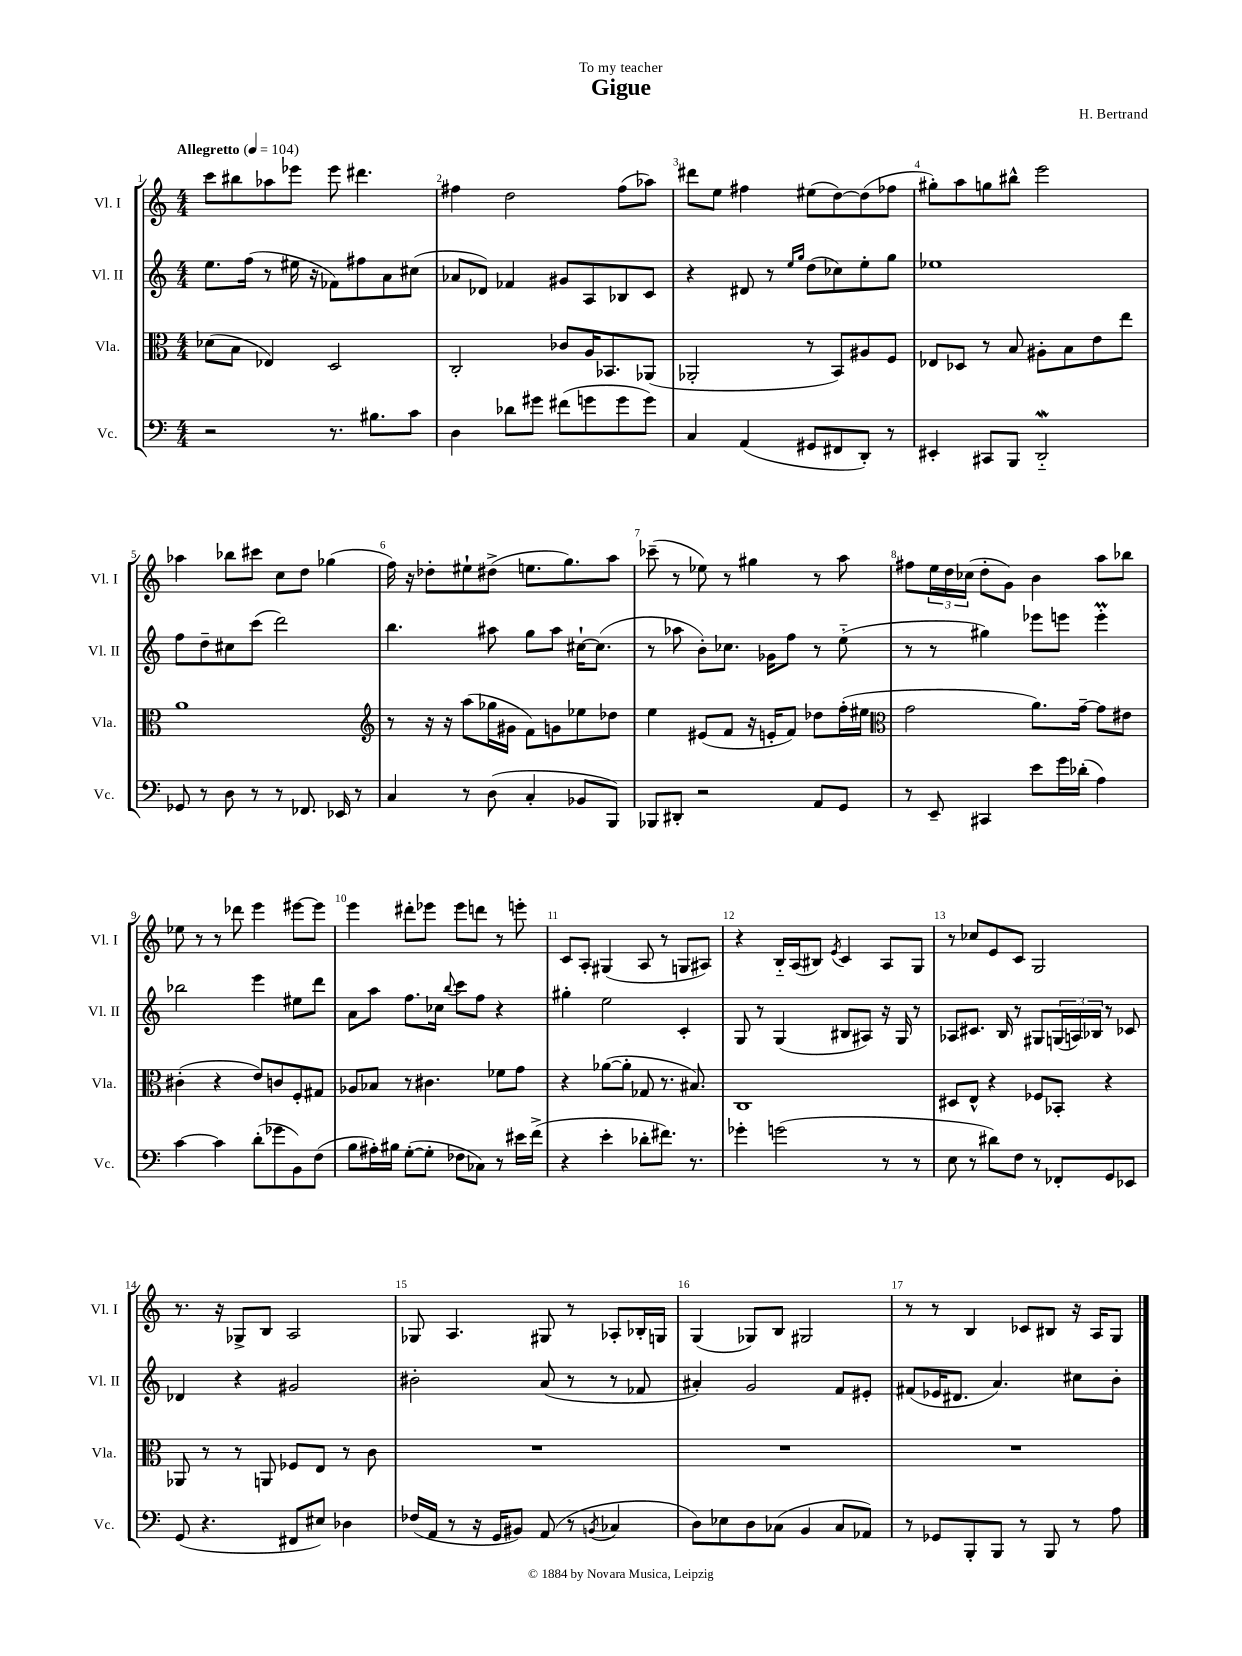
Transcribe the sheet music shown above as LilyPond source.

\header { title = "Gigue" composer = "H. Bertrand" dedication = "To my teacher" }
<<
\new StaffGroup <<
\new Staff = "s0" \with { instrumentName = "Vl. I" shortInstrumentName = "Vl. I" } {
    \clef treble \key c \major \numericTimeSignature \time 4/4 \tempo "Allegretto" 4 = 104
    c'''8 bis''8 aes''8 ees'''8 ees'''8 dis'''4. |
    fis''4 d''2 fis''8( aes''8) |
    dis'''8 e''8 fis''4 eis''8( d''8~) d''8( fes''8 |
    gis''8-.) a''8 g''8 bis''8-^ e'''2 |
    aes''4 bes''8 cis'''8 c''8 d''8 ges''4( |
    f''16) r16 des''8-. eis''8-! dis''8->( e''8. g''8.) a''8 |
    ces'''8--( r8 ees''8) r8 gis''4 r8 a''8 |
    fis''8 \tuplet 3/2 { e''16 d''16 ces''16( } d''8-. g'8) b'4 a''8 bes''8 |
    ees''8 r8 r8 des'''8 e'''4 eis'''8~ eis'''8 |
    e'''4 dis'''8-. ees'''8 ees'''8 d'''8 r8 e'''8-. |
    c'8 a8-. gis4( a8 r8 g8 ais8) |
    r4 b16-_ a16( bis8) \acciaccatura { e'8 } c'4 a8 g8 |
    r8 ces''8 e'8 c'8 g2 |
    r8. r16 ges8-> b8 a2 |
    ges8 a4. gis8 r8 aes8-. bes16-. g16 |
    g4( ges8) b8 gis2 |
    r8 r8 b4 ces'8 bis8 r16 a16 g8 \bar "|." |
}
\new Staff = "s1" \with { instrumentName = "Vl. II" shortInstrumentName = "Vl. II" } {
    \clef treble \key c \major \numericTimeSignature \time 4/4
    e''8. f''16( r8 eis''16 r16 fes'8) fis''8 a'8 cis''8( |
    aes'8 des'8) fes'4 gis'8 a8 bes8 c'8 |
    r4 dis'8 r8 \grace { e''16 g''16 } d''8( ces''8) e''8-. g''8 |
    ees''1 |
    f''8 d''8-- cis''8 c'''8( d'''2) |
    b''4. ais''8 g''8 ais''8 cis''16~-! cis''8.( |
    r8 aes''8 b'8-.) ces''8. ges'16 f''8 r8 e''8-_( |
    r8 r8 gis''4) ees'''8 e'''8 e'''4-.\prall |
    bes''2 e'''4 eis''8 d'''8 |
    a'8 a''8 f''8. ces''16 \appoggiatura { b''8 } c'''8 f''8 r4 |
    gis''4-. e''2 c'4-. |
    g8 r8 g4( bis8 ais8) r16 g16 r8 |
    aes8 cis'8. b16 r8 gis8 \tuplet 3/2 { g16( a16) bes16 } r8 ces'8 |
    des'4 r4 gis'2 |
    bis'2-. a'8( r8 r8 fes'8 |
    ais'4-.) g'2 f'8 eis'8-. |
    fis'8( ees'16 dis'8. a'4.) cis''8 b'8-. \bar "|." |
}
\new Staff = "s2" \with { instrumentName = "Vla." shortInstrumentName = "Vla." } {
    \clef alto \key c \major \numericTimeSignature \time 4/4
    des'8( b8 ees4) d2 |
    c2-. ces'8 a16 bes,8. aes,8( |
    aes,2-. r8 b,8) ais8 f8 |
    ees8 des8 r8 b8 ais8-. b8 e'8 e''8 |
    a'1 |
    \clef treble r8 r16 r16 a''8( ges''16 gis'16 f'8) g'8 ees''8 des''8 |
    e''4 eis'8( f'8 r16 e'16-. f'8) des''8 f''16-.( eis''16 |
    \clef alto g'2 a'8.) g'16~-- g'8 eis'8 |
    cis'4-.( r4 e'8) c'8 f8-. gis8 |
    aes8 bes8 r8 cis'4. fes'8 g'8 |
    r4 aes'8~( aes'8-. ges8 r8. bis8.) |
    c1 |
    dis8 e8-^ r4 fes8 bes,8-. r4 |
    aes,8 r8 r8 a,8 fes8 e8 r8 c'8 |
    R1 |
    R1 |
    R1 \bar "|." |
}
\new Staff = "s3" \with { instrumentName = "Vc." shortInstrumentName = "Vc." } {
    \clef bass \key c \major \numericTimeSignature \time 4/4
    r2 r8. bis8. c'8 |
    d4 des'8 gis'8 fis'8( g'8 g'8 g'8) |
    c4 a,4( gis,8 fis,8 d,8-.) r8 |
    eis,4-. cis,8 b,,8 d,2-_\mordent |
    ges,8 r8 d8 r8 r8 fes,8. ees,16 r8 |
    c4 r8 d8( c4-. bes,8 b,,8) |
    bes,,8 dis,8-. r2 a,8 g,8 |
    r8 e,8-- cis,4 e'8 g'16 des'16-.( a4) |
    c'4~ c'4 d'8-.( ges'8 b,8) f8( |
    b8 ais16-.) bis16 g8~-.( g8-. fes8 ces8) r8 eis'16 f'16->( |
    r4 e'4-. des'8-. fis'8.) r8. |
    ges'4-. g'2( r8 r8 |
    e8 r8 dis'8) f8 r8 fes,8-. g,8 ees,8 |
    g,8( r4. fis,8 eis8) des4 |
    fes16( a,16 r8 r16 g,16 bis,8) a,8( r8 \acciaccatura { b,8 } ces4 |
    d8) ees8 d8 ces8( b,4 ces8 aes,8) |
    r8 ges,8 b,,8-. b,,8 r8 b,,8 r8 a8 \bar "|." |
}
>>
>>
\layout { \context { \Score \override BarNumber.break-visibility = ##(#f #t #t) barNumberVisibility = #all-bar-numbers-visible } }
